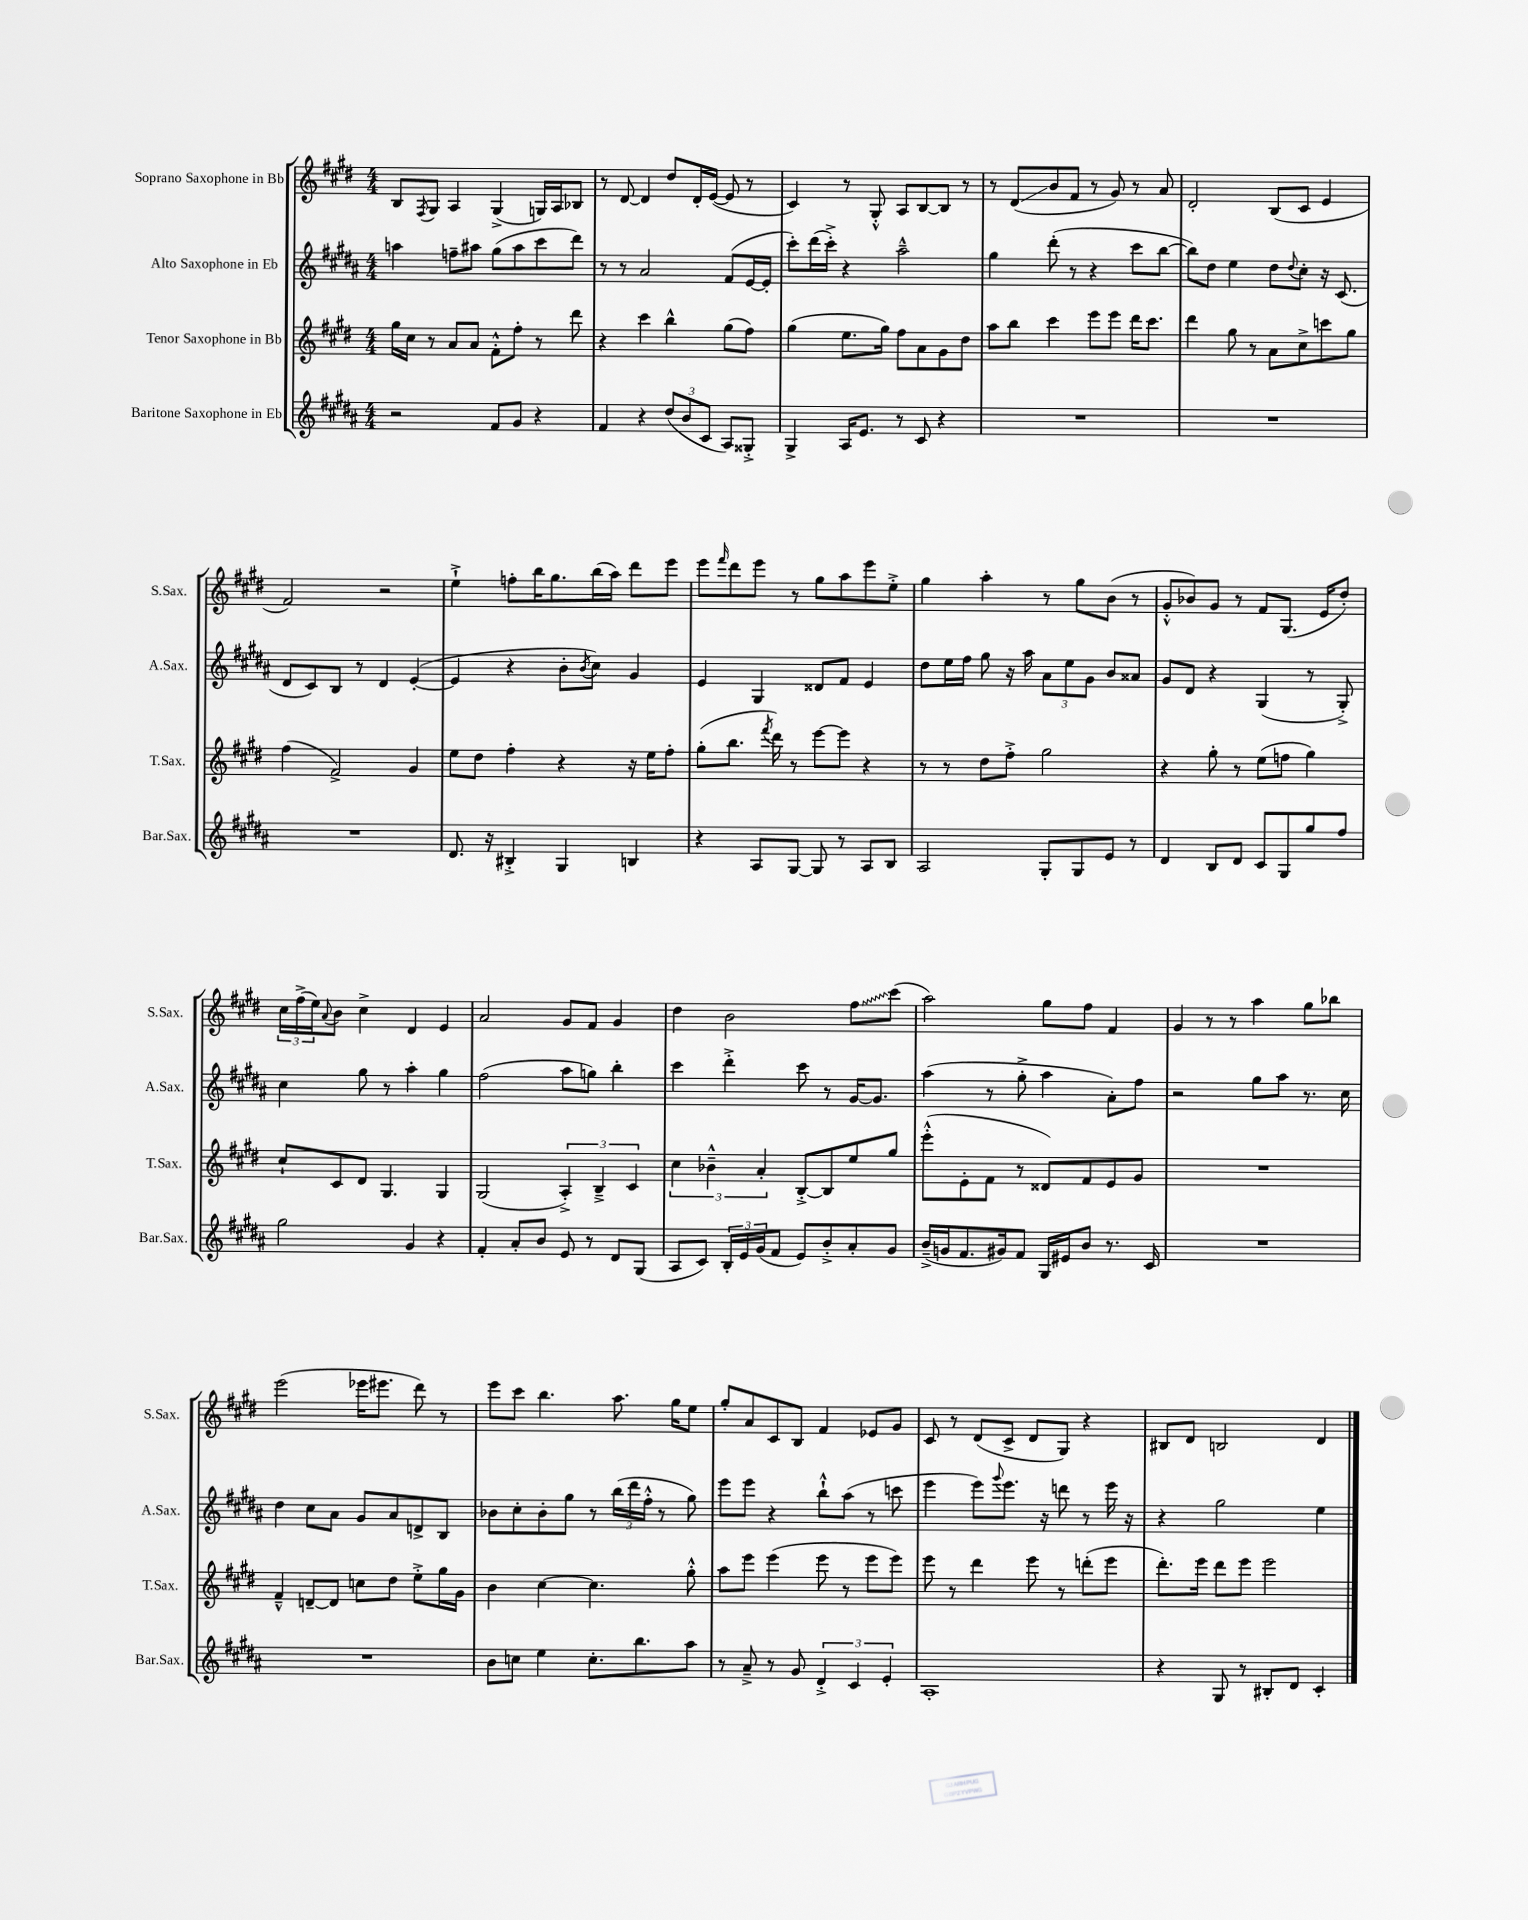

**kern	**kern	**kern	**kern
*staff4	*staff3	*staff2	*staff1
*clefG2	*clefG2	*clefG2	*clefG2
*k[f#c#g#d#a#]	*k[f#c#g#d#]	*k[f#c#g#d#a#]	*k[f#c#g#d#]
*M4/4	*M4/4	*M4/4	*M4/4
2r	16gg#	4aa	8B
.	16cc#	.	.
.	.	.	8qF#
.	8r	.	8G#
.	8a	8ff~	4A
.	8a	8aa#	.
8f#	8f#'^^	(8gg#	(4G#^
8g#	8ff#'	8aa#	.
4r	8r	8ccc#	16G)
.	.	.	16A
.	8ddd#	8ddd#)	8B-
=	=	=	=
4f#	4r	8r	8r
.	.	8r	[8d#
4r	4ccc#	2a#	4d#]
(12dd#	4bb^^	.	8dd#
12b	.	.	.
.	.	.	16d#'
12c#	.	.	.
.	.	.	([16e
8A#)	(8gg#	(8f#	8e]
8G##'^	8ff#)	[16e	8r
.	.	16e']	.
=	=	=	=
4G#^	(4gg#	8ccc#')	4c#)
.	.	(16ddd#	.
.	.	16ccc#'^)	.
16A#	8.ee	4r	8r
8.e	.	.	.
.	.	.	8G#'^^
.	16gg#)	.	.
8r	8ff#	2aa#~^^	8A
8c#	8a	.	[8B
4r	8g#	.	8B]
.	8dd#	.	8r
=	=	=	=
1r	8aa	4gg#	8r
.	8bb	.	(8d#
.	4ccc#	(8ddd#'	8b
.	.	8r	8f#
.	8eee	4r	8r
.	8eee	.	8g#)
.	16ddd#	8ccc#	8r
.	8.ccc#	.	.
.	.	[8bb	8a
=	=	=	=
1r	4ddd#	8bb])	2d#'
.	.	8dd#	.
.	8gg#	4ee	.
.	8r	.	.
.	8a	8dd#	(8B
.	.	8qqdd#	.
.	8cc#^	8cc#'	8c#
.	8ccc	16r	4e
.	.	(8.c#	.
.	8gg#	.	.
=	=	=	=
1r	(4ff#	8d#	2f#)
.	.	8c#)	.
.	2f#^)	8B	.
.	.	8r	.
.	.	4d#	2r
.	4g#	([4e'	.
=	=	=	=
8.d#	8ee	4e]	4ee`^
.	8dd#	.	.
16r	.	.	.
4B#'^	4ff#'	4r	8ff'
.	.	.	16bb
.	.	.	8.gg#
4G#	4r	8b'	.
.	.	8qb	.
.	.	8cc#)	(16bb
.	.	.	16aa)
4B	16r	4g#	8ddd#
.	16ee	.	.
.	8ff#'	.	8eee
=	=	=	=
4r	(8gg#'	4e	8eee
.	.	.	16qqfff#
.	8.bb	.	8ddd#
8A#	.	4G#	8eee
.	8qfff#	.	.
.	16ddd#)	.	.
[8G#	8r	.	8r
8G#]	[8eee	8d##	8gg#
8r	8eee]	8f#	8aa
8A#	4r	4e	8eee
8B	.	.	8ee'^
=	=	=	=
2A#	8r	8dd#	4gg#
.	8r	16ee	.
.	.	16ff#	.
.	8dd#	8gg#	4aa'
.	8ff#'^	16r	.
.	.	16aa#	.
8G#'	2gg#	12a#	8r
.	.	12ee	.
8G#	.	.	8gg#
.	.	12g#	.
8e	.	8b	(8b
8r	.	8a##	8r
=	=	=	=
4d#	4r	8g#	8g#'^^
.	.	8d#	8b-)
8B	8gg#'	4r	8g#
8d#	8r	.	8r
8c#	(8ee	(4G#	8f#
8G#	8ff	.	(8.G#
8gg#	4gg#)	8r	.
.	.	.	16e
8ff#	.	8G#'^)	8dd#')
=	=	=	=
2gg#	8cc#`	4cc#	24cc#
.	.	.	(24ff#^
.	.	.	24ee)
.	.	.	8qqa
.	8c#	.	8b
.	8d#	8gg#	4cc#^
.	4.G#	8r	.
4g#	.	4aa#'	4d#
4r	4G#	4gg#	4e
=	=	=	=
4f#'	(2G#	(2ff#	2a
8a#'	.	.	.
8b	.	.	.
8e	6A'^)	8aa#	8g#
8r	.	8gg)	8f#
.	6B~^	.	.
8d#	.	4bb'	4g#
.	6c#	.	.
(8G#	.	.	.
=	=	=	=
8A#	6cc#	4ccc#	4dd#
8c#)	.	.	.
.	6b-~^^	.	.
24B'	.	4ddd#'^	2b
24e	.	.	.
(24g#	6a'	.	.
8f#	.	.	.
8e)	[8B'^	8ccc#	.
8b'^	8B]	8r	.
8a#'	8ee	[16g#	8ff#
.	.	8.g#]	.
8g#	8gg#	.	(8ccc#
=	=	=	=
(16b~^	(8eee'^^	(4aa#	2aa)
16g	.	.	.
8.f#	8e'	.	.
.	8f#	8r	.
16g#)	.	.	.
8f#	8r	8gg#'^	.
16G#	8d##)	4aa#	8gg#
16e#	.	.	.
8b	8f#	.	8ff#
8.r	8e	8a#')	4f#
.	8g#	8ff#	.
16c#	.	.	.
=	=	=	=
1r	1r	2r	4g#
.	.	.	8r
.	.	.	8r
.	.	8gg#	4aa
.	.	8aa#	.
.	.	8.r	8gg#
.	.	.	8bb-
.	.	16cc#	.
=	=	=	=
1r	4f#~^^	4dd#	(2eee
.	[8d~	8cc#	.
.	8d]	8a#	.
.	8cc	8g#	16eee-
.	.	.	8.eee#
.	8dd#	8a#	.
.	8ee'^	8d^	8ddd#)
.	16gg#	8B	8r
.	16g#	.	.
=	=	=	=
8b	4b	8b-	8eee
8cc	.	8cc#'	8ccc#
4ee	[4cc#	8b-'	4.bb
.	.	8gg#	.
8.cc'	4.cc#]	8r	.
.	.	(24bb	8.aa
.	.	24ddd#	.
8.bb	.	.	.
.	.	24ff#'^^	.
.	.	8r	.
.	.	.	16gg#
8aa#	8gg#'^^	8gg#)	8ee
=	=	=	=
8r	8aa	8eee	8gg#'
8a#~^	8eee	8eee	8a
8r	(4eee	4r	8c#
8g#	.	.	8B
6d#'^	8eee	8bb`^^	4f#
.	8r	(8aa#	.
6c#	.	.	.
.	8eee	8r	8e-
6e'	.	.	.
.	8eee)	8ccc	8g#
=	=	=	=
1A#'	8eee	4eee	8c#
.	8r	.	8r
.	4ddd#	8eee)	(8d#
.	.	8qqggg#	.
.	.	8.eee	8c#^
.	8eee	.	8d#
.	.	16r	.
.	8r	8ddd	8G#)
.	(8ddd'	8r	4r
.	8eee	16eee	.
.	.	16r	.
=	=	=	=
4r	8.ddd#')	4r	8B#
.	.	.	8d#
.	16eee	.	.
8G#	8ddd#	2gg#	2B
8r	8eee	.	.
8B#'	2eee	.	.
8d#	.	.	.
4c#'	.	4ee	4d#
==	==	==	==
*-	*-	*-	*-
